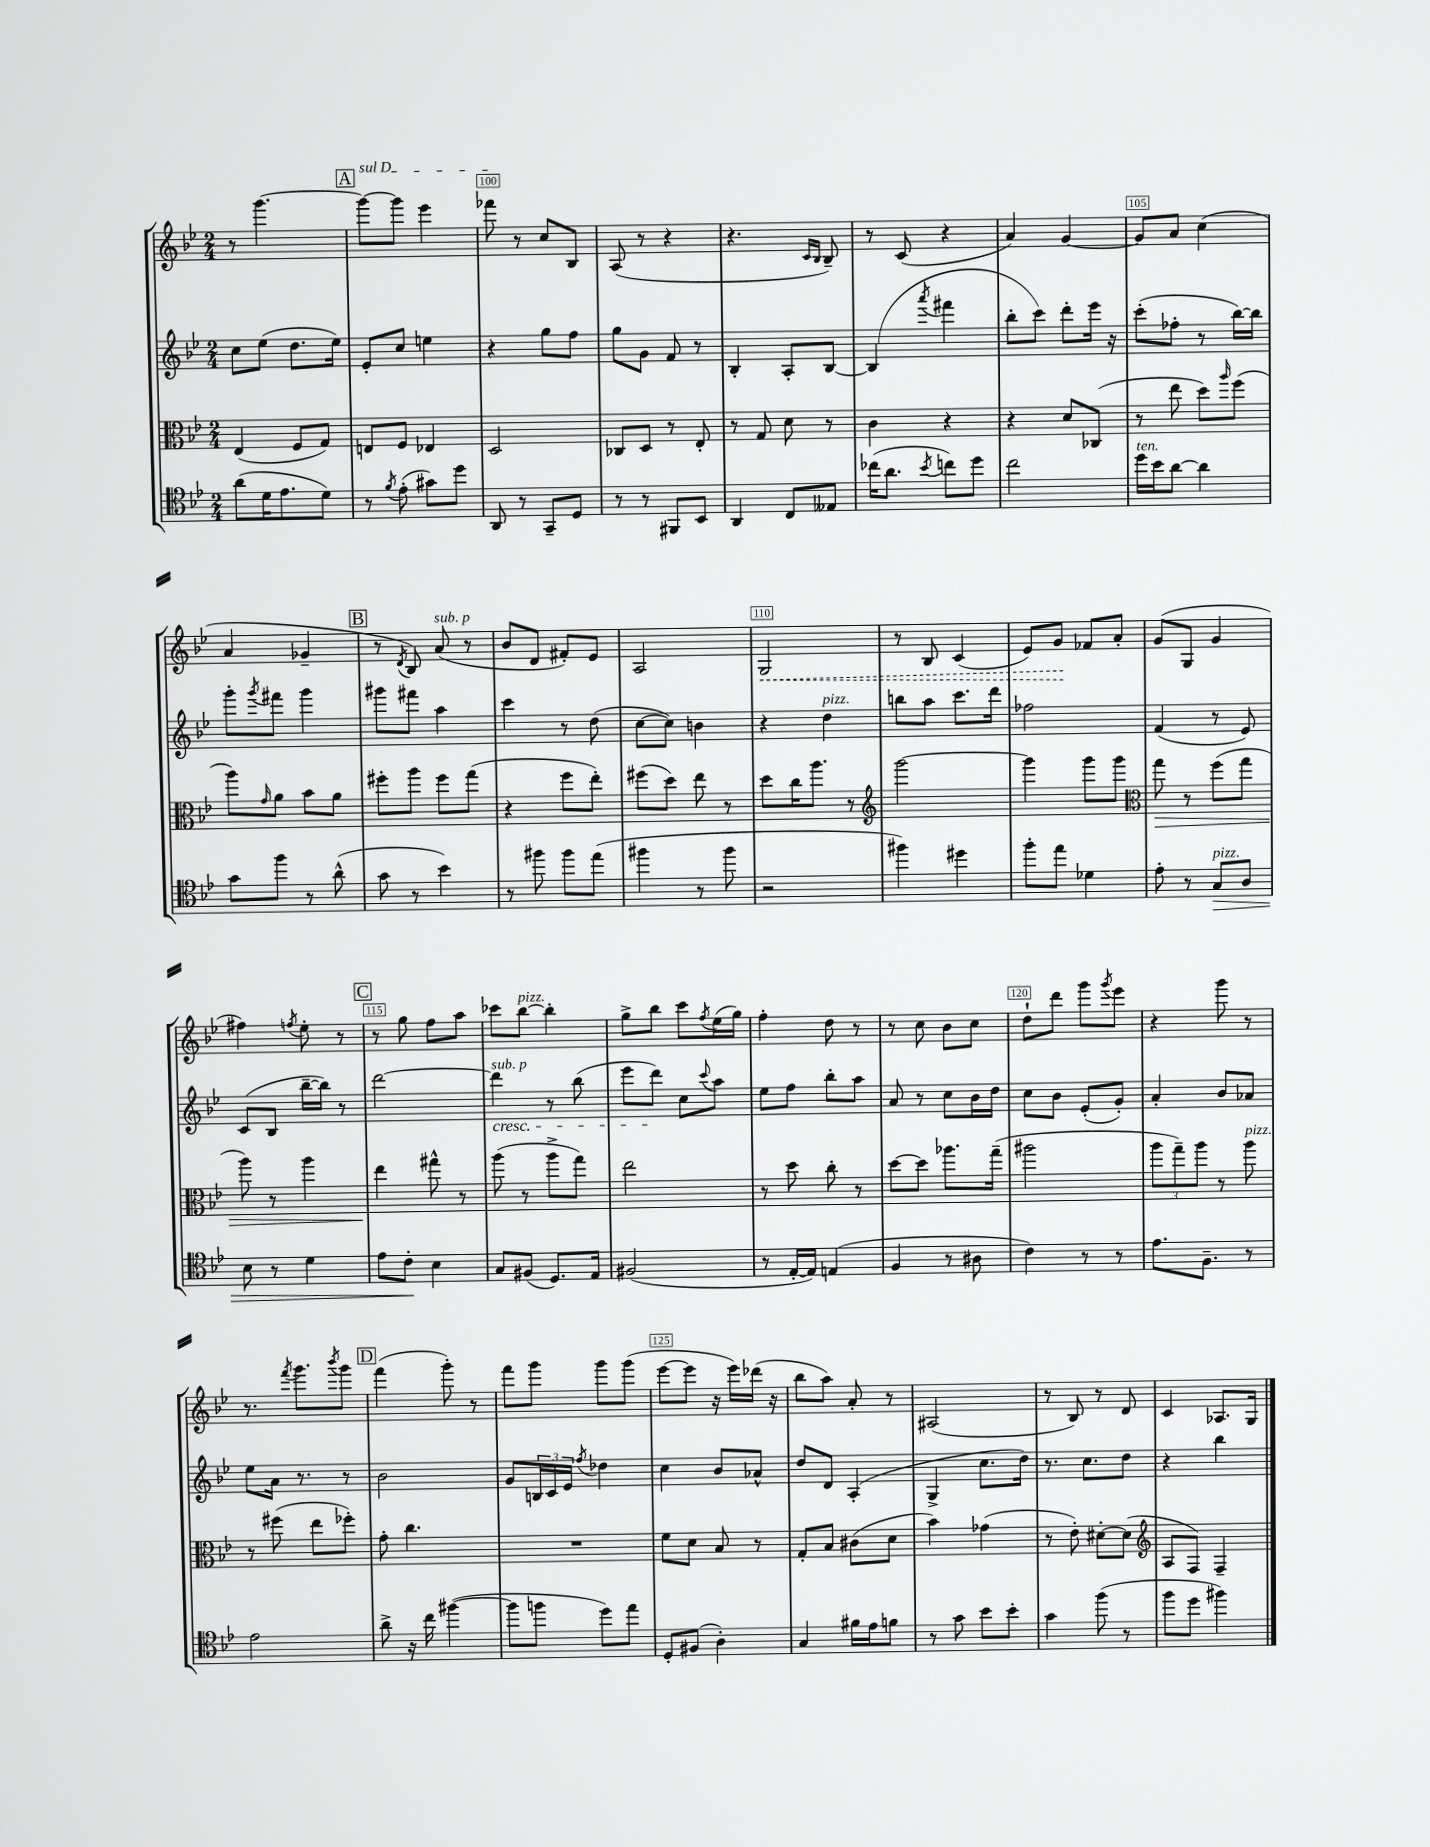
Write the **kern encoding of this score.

**kern	**kern	**kern	**kern
*staff4	*staff3	*staff2	*staff1
*clefC4	*clefC3	*clefG2	*clefG2
*k[b-e-]	*k[b-e-]	*k[b-e-]	*k[b-e-]
*M2/4	*M2/4	*M2/4	*M2/4
(8a\L	(4E-/	8cc\L	8r
16d\K	.	(8ee-\J	[4.ggg\
8.e-\	.	.	.
.	8F/L	8.dd\L	.
8d\J)	8G/J)	.	.
.	.	16ee-\Jk)	.
=	=	=	=
8r	8E/L	8e-'/L	8ggg\_L
8qf/	.	.	.
(8e-'\	8F/J	8cc/J	8ggg\]J
8g#\L)	4E-/	4ee\	4eee-\
8dd\J	.	.	.
=	=	=	=
8AA/	2D/	4r	8fff-\
8r	.	.	8r
8GG~/L	.	8gg\L	8cc/L
8D/J	.	8ff\J	8B-/J
=	=	=	=
8r	8C-/L	8gg\L	(8A/
8r	8D/J	8g\J	8r
8FF#/L	8r	8f/	4r
8BB-/J	8E-'/	8r	.
=	=	=	=
4AA/	8r	4B-'/	4.r
.	8G/	.	.
8C/L	8d\	8A'/L	.
.	.	.	16qqc/LL
.	.	.	16qqB-/JJ
8E--/J	8r	[8B-/J	8B-~/)
=	=	=	=
(16cc-\LK	4c\	(4B-/]	8r
8.a\J	.	.	.
.	.	.	(8c/
8qb-/	.	8qaaa/	.
8cc\L)	4r	4fff#\	4r
8dd\J	.	.	.
=	=	=	=
2cc\	4r	8bb-'\L	4a/)
.	.	8ccc\J)	.
.	8d/L	8ddd'\L	[4g/
.	(8C-/J	16eee-\Jk	.
.	.	16r	.
=	=	=	=
16dd\LL	8r	(8ccc'\L	8g/]L
16b-\J	.	.	.
[8a\J	8ee-\	8ff-'\J	8a/J
4a\]	8dd\L)	8r	(4cc\
.	16qqaa/	.	.
.	(8ff\J	[16bb-\LL)	.
.	.	16bb-\]JJ	.
=	=	=	=
8g\L	8aa\L)	8ggg'\L	4a/
.	16qqg/	8qggg/	.
8ff\J	8a\J	8fff#\J	.
8r	8b-\L	4ggg\	4g-~/
(8a^^\	8a\J	.	.
=	=	=	=
8g\	8ff#'\L	8ggg#\L	8r
.	.	.	8qd/
8r	8aa\J	8fff#\J	8B-/)
4b-\)	8ff#\L	4aa\	(8a/
.	(8gg\J	.	8r
=	=	=	=
8r	4r	4ccc\	8b-/L
8ff#\	.	.	8d/J
8ff#\L	8ff\L	8r	8f#'/L)
(8ee-\J	8ee-'\J)	(8dd\	8e-/J
=	=	=	=
4ff#\	(8ff#\L	[8cc\L	2A/
.	8dd\J)	8cc\]J)	.
8r	8ee-\	4b\	.
8ff#\	8r	.	.
=	=	=	=
2r	8dd\L	4r	2G/
.	16cc\K	.	.
.	8.aa\J	.	.
.	.	4dd\	.
.	8r	.	.
=	=	=	=
*	*clefG2	*	*
4ff#\)	[2ggg\	8bb\L	8r
.	.	8aa\J	8B-/
4dd#\	.	8.ccc\L	(4c/
.	.	16ddd\Jk	.
=	=	=	=
8ff'\L	4ggg\]	2ff-\	8e-/L)
8ee-\J	.	.	8g/J
4d-\	8ggg\L	.	8f-/L
.	8ggg\J	.	8a'/J
=	=	=	=
*	*clefC3	*	*
8e-'\	8gg\	(4f/	(8g/L
8r	8r	.	8G/J
8G/L	(8ff\L	8r	4g/
8A/J	8gg\J	8e-/)	.
=	=	=	=
8B-\	8aa\)	(8c/L	4ff#\)
8r	8r	8B-/J	.
.	.	.	8qff/
4d\	4aa\	[16bb-~\LL	8ee-'\
.	.	16bb-\]JJ)	.
.	.	8r	8r
=	=	=	=
8e-\L	4ee-\	[2ddd\	8r
8c'\J	.	.	8gg\
4B-\	8gg#^^\	.	8ff\L
.	8r	.	8aa\J
=	=	=	=
8G/L	(8aa\	4ddd\]	8ccc-\L
(8F#/J	8r	.	[8bb-\J
8.D/L)	8aa^\L	8r	4bb-'\]
.	8gg\J)	(8bb-\	.
16E-/Jk	.	.	.
=	=	=	=
(2F#/	2ee-\	8eee-\L	8gg^\L
.	.	8ddd\J)	8bb-\J
.	.	8cc\L	8ccc\L
.	.	8qqccc/	8qff/
.	.	8aa\J	(16ee-\L
.	.	.	16gg\JJ)
=	=	=	=
8r	8r	8ee-\L	4ff'\
[16E-'/LL	8dd\	8ff\J	.
16E-/]JJ)	.	.	.
(4E/	8cc'\	8bb-'\L	8dd\
.	8r	8aa\J	8r
=	=	=	=
4F/	[8dd\L	8a/	8r
.	8dd\]J	8r	8cc\
8r	8.aa-\L	8cc\L	8b-\L
8A#\	.	16b-\L	8cc\J
.	(16gg~\Jk	16dd\JJ	.
=	=	=	=
4c\)	2aa#\	8cc\L	8dd`\L
.	.	8b-\J	8ddd\J
8r	.	(8e-'/L	8ggg\L
.	.	.	8qggg/
8r	.	8g'/J)	8eee-\J
=	=	=	=
8.e-\L	12aa\L	4a'/	4r
.	12gg~\)	.	.
.	12aa\J	.	.
8.F~\J	.	.	.
.	8r	8b-/L	8ggg\
8r	8aa\	8a-/J	8r
=	=	=	=
2e-\	8r	8ee-\L	8.r
.	(8ff#\	16a\Jk	.
.	.	.	8qfff/
.	.	8.r	8.ggg\L
.	8ee-\L	.	.
.	.	.	8qbbb-/
.	8ff-'\J)	8r	8ggg\J
=	=	=	=
8a^\	8g'\	2b-\	(4fff\
16r	4.cc\	.	.
16cc\	.	.	.
([4ff#\	.	.	8ggg'\)
.	.	.	8r
=	=	=	=
8ff#\]L	2r	8g/L	8fff\L
8ff\J	.	24B/L	8ggg\J
.	.	24c/	.
.	.	24e-/JJ	.
.	.	8qff/	.
8dd\L)	.	4dd-\	8ggg\L
8ee-\J	.	.	(8ggg\J
=	=	=	=
8D'/L	8f\L	4cc\	[8eee-\L
(8F#/J	8d\J	.	8eee-\]J
4A'\)	8B-/	8b-/L	16r
.	.	.	16eee-\LL)
.	8r	8a-^^/J	(16ddd-\JJ
.	.	.	16r
=	=	=	=
4G/	8G'/L	8dd/L	8bb-\L
.	8B-/J	8d/J	8aa\J)
16f#\LL	(8c#\L	(4A'/	8a'/
16e-\J	.	.	.
8f\J	8d\J	.	8r
=	=	=	=
8r	4b-\)	4G^/	(2A#/
8g\	.	.	.
8b-\L	(4g-\	8.cc\L	.
8b-'\J	.	.	.
.	.	16dd\Jk)	.
=	=	=	=
4g\	8r	8.r	8r
.	8e-'\)	.	8B-/)
.	.	8.cc\L	.
(8ff\	[8d#'\L	.	8r
8r	(8d#\]J	8dd\J	8d/
=	=	=	=
*	*clefG2	*	*
8ff\L	8A/L	4r	4c/
8dd\J	8F/J)	.	.
4ff#\)	4F~/	4bb-\	8.A-/L
.	.	.	16G/Jk
==	==	==	==
*-	*-	*-	*-
